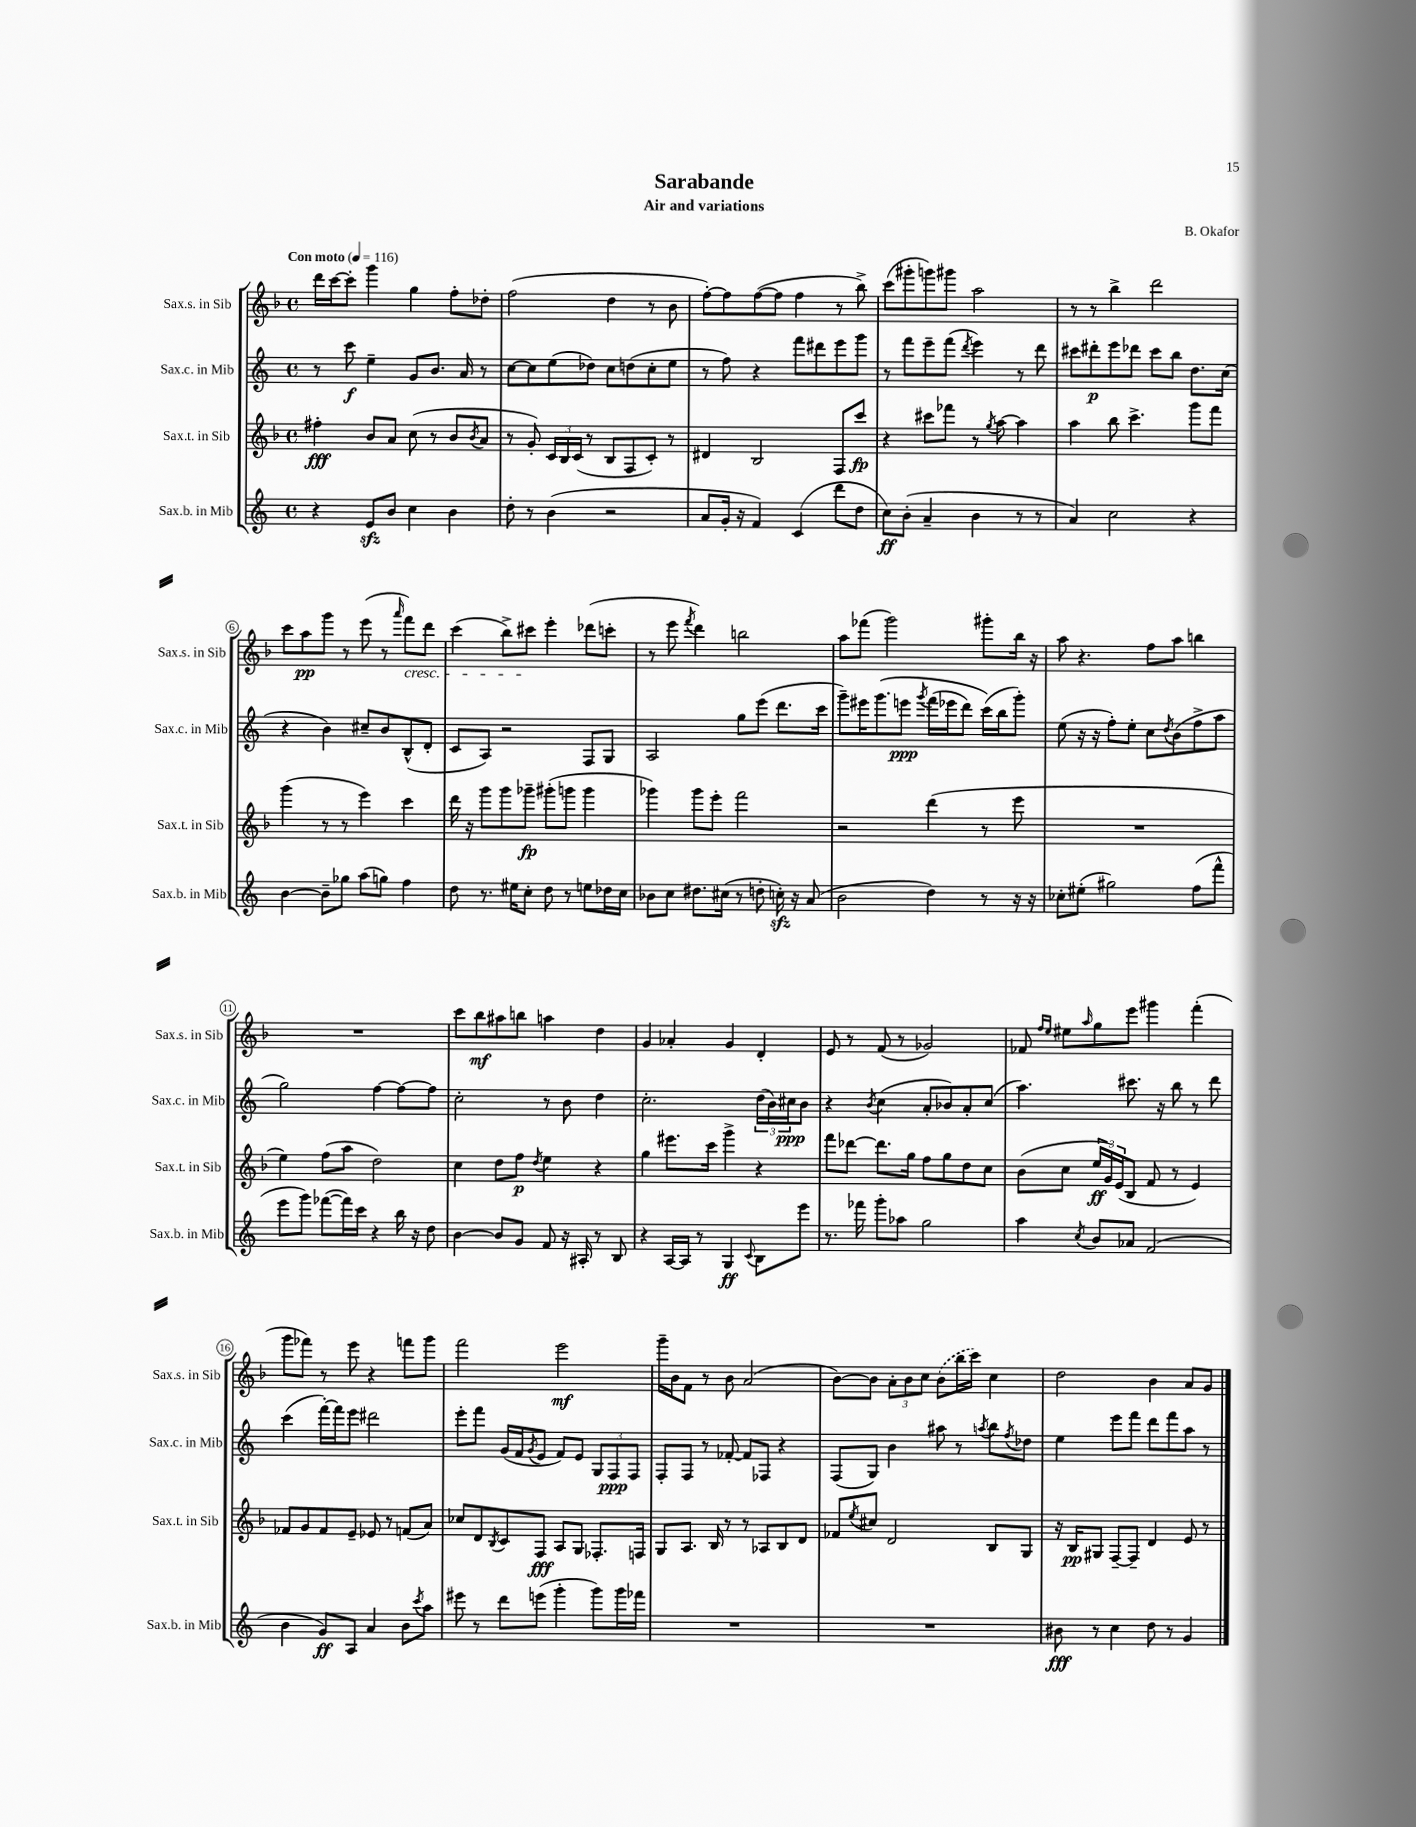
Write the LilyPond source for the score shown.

\header { title = "Sarabande" composer = "B. Okafor" subtitle = "Air and variations" }
<<
\new StaffGroup <<
\new Staff = "s0" \with { instrumentName = "Sax.s. in Sib" shortInstrumentName = "Sax.s. in Sib" } {
    \clef treble \key f \major \defaultTimeSignature \time 4/4 \tempo "Con moto" 4 = 116
    d'''16 c'''16~ c'''8-. g'''4 g''4 f''8-. des''8-. |
    f''2( d''4 r8 bes'8 |
    f''8~-.) f''8 f''8~( f''8 f''4 r8 bes''8->) |
    c'''8( gis'''8-. g'''8) gis'''8 a''2 |
    r8 r8 bes''4-> d'''2 |
    c'''8 a''8\pp g'''8 r8 e'''8( r8 \grace { a'''16 } f'''8\cresc) d'''8 |
    c'''4( bes''8->) cis'''8\! e'''4-. des'''8( c'''8-. |
    r8 e'''8 \acciaccatura { f'''8 } d'''4) b''2 |
    a''8 fes'''8( g'''2) gis'''8-. bes''16 r16 |
    a''8 r4. f''8 a''8 b''4 |
    R1 |
    c'''8 bes''8\mf ais''8 b''8 a''4 d''4 |
    g'4 aes'4-. g'4 d'4-. |
    e'8 r8 f'8( r8 ges'2) |
    fes'8 \grace { f''16 e''16 } eis''8 \grace { a''16 } g''8 e'''8 gis'''4 f'''4-.( |
    g'''8 fes'''8) r8 e'''8 r4 f'''8 g'''8 |
    f'''2 e'''2\mf |
    g'''16-- bes'16 f'8 r8 bes'8 a'2( |
    bes'8~) bes'8 \tuplet 3/2 { a'8-. bes'8 c''8 } \once \slurDashed bes'8( bes''16 c'''16) c''4 |
    d''2 bes'4 a'8 g'8 \bar "|." |
}
\new Staff = "s1" \with { instrumentName = "Sax.c. in Mib" shortInstrumentName = "Sax.c. in Mib" } {
    \clef treble \key c \major \defaultTimeSignature \time 4/4
    r8 c'''8\f e''4-- g'8 b'8. a'16 r8 |
    c''8~ c''8 e''8( des''8) c''8 d''8( c''8-. e''8 |
    r8 f''8) r4 f'''8 dis'''8 e'''8 g'''8 |
    r8 f'''8 e'''8-- f'''8( \acciaccatura { d'''8 } e'''4) r8 d'''8 |
    cis'''8 dis'''8-.\p e'''8 des'''8 cis'''8 b''8 d''8. c''16( |
    r4 b'4) cis''8-- b'8 b8-^( d'8-. |
    c'8 a8) r2 f8 g8 |
    a2 g''8 e'''8( d'''8. c'''16 |
    g'''8--) eis'''16 g'''8.\( e'''8\ppp \acciaccatura { g'''8 } f'''16( ees'''16 d'''8) c'''16(\) b''16 g'''8-.) |
    e''8( r16 r16 f''8-.) e''8-. c''8 \acciaccatura { d''8 } b'8( f''8-> a''8 |
    g''2) f''4~ f''8~ f''8 |
    c''2-. r8 b'8 d''4 |
    c''2.-. \tuplet 3/2 { d''16( b'16) cis''16\ppp } b'8 |
    r4 \acciaccatura { b'8 } c''4( a'8-. bes'8) a'8-. c''8( |
    a''4.) cis'''8. r16 b''8 r8 d'''8 |
    c'''4( f'''16~-.) f'''16 e'''8 dis'''2 |
    e'''8-. f'''8 g'16( f'16 \acciaccatura { g'8 } e'8 f'8) e'8 \tuplet 3/2 { g8 f8\ppp f8 } |
    f8-. f8 r8 fes'8~-. fes'8 fes8 r4 |
    f8( g8) b'4 ais''8 r8 \acciaccatura { a''8 } b''8 \acciaccatura { f''8 } des''8 |
    e''4 e'''8 f'''8 d'''8 f'''8 a''8 r8 \bar "|." |
}
\new Staff = "s2" \with { instrumentName = "Sax.t. in Sib" shortInstrumentName = "Sax.t. in Sib" } {
    \clef treble \key f \major \defaultTimeSignature \time 4/4
    fis''4-.\fff bes'8 a'8 c''8( r8 bes'8 \acciaccatura { bes'8 } a'8 |
    r8 g'8-.) \tuplet 3/2 { c'16 bes16 c'16( } r8 bes8 f8 c'8-.) r8 |
    dis'4 bes2 f8 c'''8\fp |
    r4 cis'''8 fes'''8 r8 \acciaccatura { g''8 } a''8~ a''4 |
    a''4 bes''8 c'''4.-> g'''8 f'''8 |
    g'''4( r8 r8 e'''4) c'''4 |
    d'''16 r16 g'''8 g'''8 ges'''8--\fp gis'''8-.( g'''8 g'''4 |
    ges'''4) ges'''8 e'''8-. f'''2 |
    r2 d'''4( r8 e'''8 |
    R1 |
    e''4) f''8( a''8 d''2) |
    c''4 d''8 f''8\p \acciaccatura { d''8 } e''4 r4 |
    g''4 eis'''8. c'''16 g'''4-> r4 |
    f'''8 des'''8~ des'''8. g''16 f''8 g''8 d''8 c''8 |
    bes'8( c''8 \tuplet 3/2 { e''16\ff g'16) e'16( } bes8 f'8 r8 e'4) |
    fes'8 g'8 fes'8 e'8-- ees'8 r8 f'8( a'8) |
    ces''8 d'8 \acciaccatura { bes8 } c'8 f8\fff a8 g8 fes8.-. f16 |
    g8 a8. bes16 r8 r8 aes8 bes8 d'8 |
    fes'8 \acciaccatura { e''8 } cis''8 d'2 bes8 g8 |
    r16 bes16\pp gis8 f8~-- f8-- d'4 e'8 r8 \bar "|." |
}
\new Staff = "s3" \with { instrumentName = "Sax.b. in Mib" shortInstrumentName = "Sax.b. in Mib" } {
    \clef treble \key c \major \defaultTimeSignature \time 4/4
    r4 e'8\sfz b'8 c''4 b'4 |
    d''8-. r8 b'4( r2 |
    a'8 g'16-. r16 f'4) c'4( d'''8 d''8 |
    c''8\ff) b'8-.( a'4-- b'4 r8 r8 |
    a'4) c''2 r4 |
    b'4~ b'8-- ges''8 a''8( g''8) f''4 |
    d''8 r8. eis''16 c''8-. d''8 r8 e''8 des''16 c''16 |
    bes'8 c''8 dis''8. cis''16( r8 d''8-. c''16-.\sfz) r16 a'8( |
    b'2 d''4) r8 r16 r16 |
    ces''8-. eis''8-.( gis''2) f''8( f'''8-^ |
    e'''8 g'''8) fes'''8~( fes'''16) c'''16 r4 b''16 r16 d''8 |
    b'4~ b'8 g'8 f'8 r16 ais16-. r8 b8 |
    r4 a16~ a16 r8 g4\ff \appoggiatura { c'8 } b8 e'''8 |
    r8. fes'''16 g'''8-. aes''8 g''2 |
    a''4 \acciaccatura { c''8 } b'8 aes'8 f'2( |
    b'4 g'8\ff) a8 a'4 b'8 \acciaccatura { c'''8 } a''8 |
    eis'''8 r8 d'''8 e'''8( g'''4-. g'''8) g'''16 fes'''16 |
    R1 |
    R1 |
    bis'8\fff r8 c''4 d''8 r8 g'4 \bar "|." |
}
>>
>>
\layout { \context { \Score \override BarNumber.stencil = #(make-stencil-circler 0.1 0.3 ly:text-interface::print) } }
